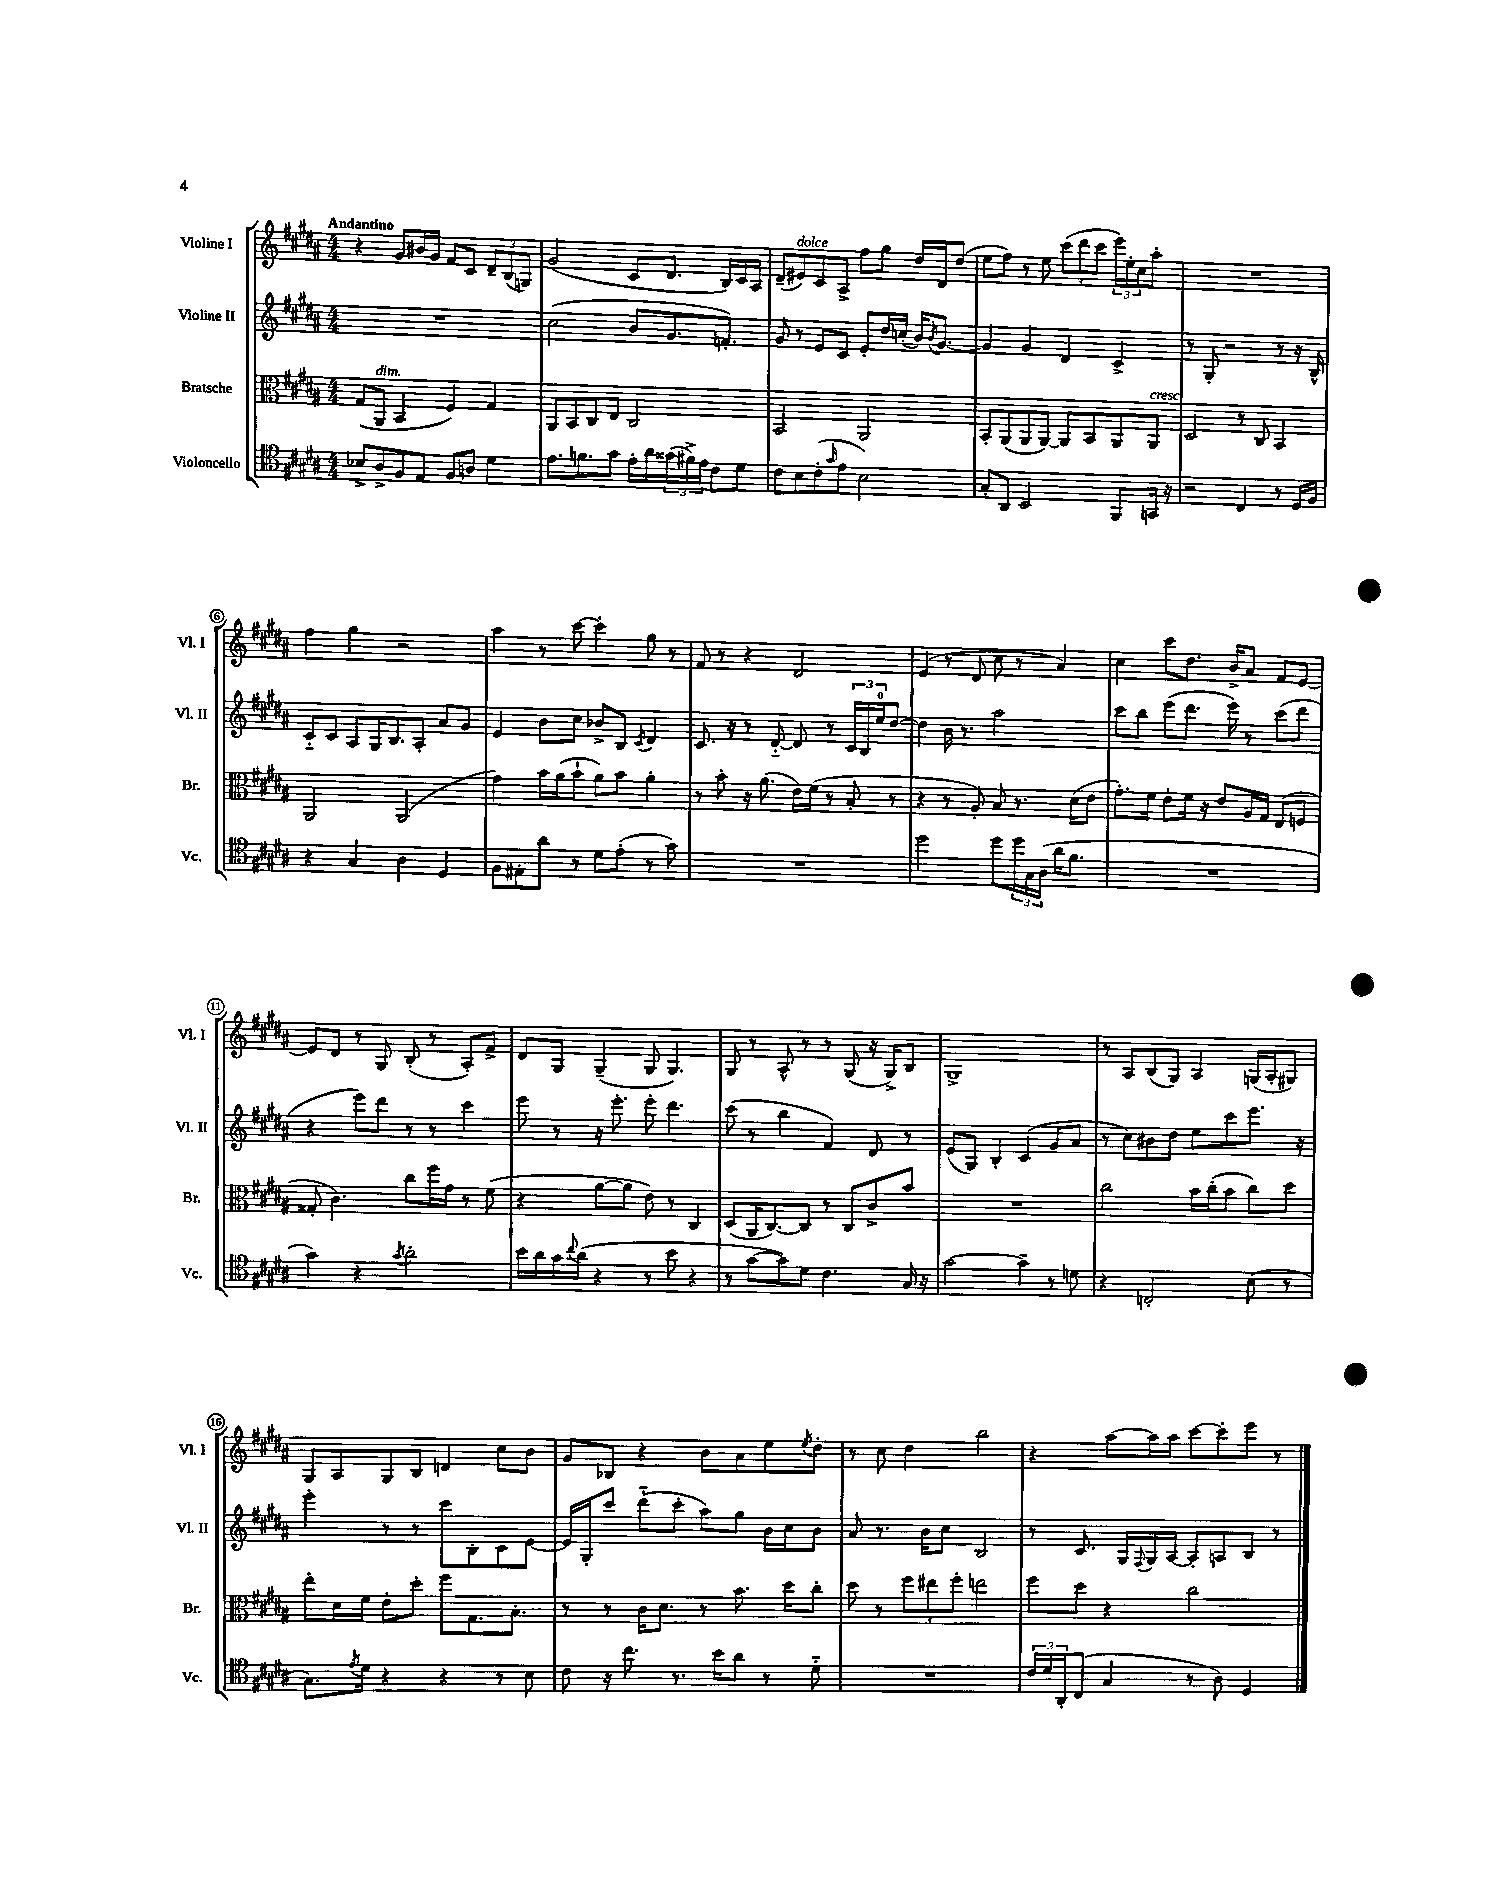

**kern	**kern	**kern	**kern
*part4	*part3	*part2	*part1
*staff4	*staff3	*staff2	*staff1
*I"Violoncello	*I"Bratsche	*I"Violine II	*I"Violine I
*I'Vc.	*I'Br.	*I'Vl. II	*I'Vl. I
*clefC4	*clefC3	*clefG2	*clefG2
*k[f#c#g#d#a#]	*k[f#c#g#d#a#]	*k[f#c#g#d#a#]	*k[f#c#g#d#a#]
*M4/4	*M4/4	*M4/4	*M4/4
=1	=1	=1	=1
!	!	!	!LO:TX:a:B:t=Andantino
8B-X^/L	(8G#/L	1r	4r
!	!LO:TX:a:i:t=dim.	!	!
8A#^/	8AA#/J	.	.
8F#/	4BB/	.	8g#/L
8E/J	.	.	16b#X/L
.	.	.	16g#/JJ
8F#/L	4F#/)	.	8f#/L
8An/J	.	.	8c#/J
4d#\	4G#/	.	12d#~/L
.	.	.	(12B/
.	.	.	12Gn/J)
=2	=2	=2	=2
8.e\L	8AA#/L	(2cc#\	(2g#/
.	8BB/	.	.
8.fn\	.	.	.
.	8C#/	.	.
8g#\J	8E/J	.	.
16e'\LL	2C#/	8b/L	8c#/L
16a#\	.	.	.
(24g##X\	.	8.g#/	8.d#/J
24f#X^\)	.	.	.
24e\JJ	.	.	.
8c#\L	.	.	.
.	.	8.fn'/J)	16B/LL)
8d#\J	.	.	16c#/
.	.	.	16A#/JJ
=3	=3	=3	=3
8c#\L	2BB/	8g#/	(8d#~/L
!	!	!	!LO:TX:a:i:t=dolce
8B\	.	8r	8e#X/)
(8c#'\	.	8e/L	8c#/
16qqg#/	.	.	.
8e\J	.	8c#/J	8A#^/J
2B\)	2AA#/	8e'/L	8ff#\L
.	.	16dd#/L	8gg#\J
.	.	(16ccn'/JJ	.
.	.	16b/KL)	16dd#/LL
.	.	8qb/	.
.	.	[8.g#/J	16d#/J
.	.	.	(8dd#/J
=4	=4	=4	=4
8G#'/L	8BB'/L	4g#/]	8ee\L
8AA#/J	(8AA#/	.	8ff#\J)
2BB/	8AA#/	4g#/	8r
.	[8AA#/J)	.	8ee\
.	8AA#/L]	4d#/	(12ccc#\L
.	.	.	12ddd#\
.	8BB/	.	.
.	.	.	12ccc#\J
8FF#/L	8AA#/	4c#^/	24eee\LL)
.	.	.	24ee'\
.	.	.	24cc#\J
!	!LO:TX:a:i:t=cresc.	!	!
16GGn/Jk	8AA#/J	.	8aa#'\J
16r	.	.	.
=5	=5	=5	=5
2r	2D#/	8r	1r
.	.	8G#'/	.
.	.	2r	.
4C#/	8r	.	.
.	8C#/	.	.
8r	4BB/	8r	.
16D#/LL	.	16r	.
16F#/JJ	.	16B^^/	.
!!LO:LB:g=z
=6	=6	=6	=6
4r	2AA#/	8c#/L	4ff#\
.	.	8c#/J	.
4G#/	.	8A#/L	4gg#\
.	.	16G#/K	.
.	.	8.B/	.
4A#\	(2AA#/	.	2r
.	.	8A#'/J	.
4D#/	.	8a#/L	.
.	.	8g#/J	.
=7	=7	=7	=7
8F#\L	4g#\)	4e/	4aa#\
8E#X'\	.	.	.
8a#\J	16b\LL	8b\L	8r
.	(16a#\J	.	.
8r	8b`\J	8cc#\J	[8ccc#\
8d#\L	8a#\L)	8b-X^/L	4ccc#'\]
(8e'\J	8b\J	8B/J	.
.	.	8qc#/	.
8r	4a#'\	4d#/	8gg#\
8g#\)	.	.	8r
=8	=8	=8	=8
1r	8r	8.c#/	8f#/
.	8b'\	.	8r
.	.	16r	.
.	16r	8r	4r
.	(8.a#\	.	.
.	.	[8d#/	.
.	16e\LL)	8d#/]	2d#/
.	(16f#\JJ	.	.
.	8r	8r	.
.	8B'/	24c#/LL	.
.	.	24B/	.
.	.	24ee/J	.
.	8r	[8dd#/J	.
=9	=9	=9	=9
2dd#\	4r	4dd#\]	(4e/
.	8r	16b\	8r
.	.	8.r	.
.	8A#'/)	.	8d#/
8dd#\L	8B/	2aa#\	8cc#\
24dd#\L	8.r	.	8r
24G#\	.	.	.
(24A#\JJ	.	.	.
16a#\KL	.	.	4a#/)
8.f#\J	(16d#\KL	.	.
.	8e\J	.	.
=10	=10	=10	=10
1r	8.g#'\L)	8ccc#\L	4cc#\
.	.	8bb\J	.
.	16f#\Jk	.	.
.	8e'\L	(8eee\L	8ccc#\L
.	16f#\Jk	8.ddd#\J	8.dd#\J
.	16r	.	.
.	8e/L	.	.
.	.	16eee\)	16b^/KL
.	16A#/L	8r	8a#/J
.	16G#/JJ	.	.
.	(8E/L	(8ccc#\L	8f#/L
.	8Fn/J	8ddd#\J	[8e/J
!!LO:LB:g=z
=11	=11	=11	=11
4g#\)	8G##X'/	4r	8e/L]
.	4.c#\)	.	8d#/J
4r	.	8eee\L)	8r
.	.	8ddd#\J	8G#/
8qg#/	.	.	.
2a#'\	8cc#\L	8r	(8B'/
.	16ff#\L	8r	8r
.	16g#\JJ	.	.
.	8r	4ccc#\	8A#'/L)
.	(8f#\	.	8f#^/J
=12	=12	=12	=12
16b\LL	4r	8eee\	8d#/L
16a#\	.	.	.
16g#\	.	8r	8G#/J
8qqcc#/	.	.	.
(16a#\JJ	.	.	.
4r	[8a#\L	16r	(4G#~/
.	.	8.eee'\	.
.	8a#\J]	.	.
8r	8e\)	8eee'\	8G#/
8b\	8r	4.ddd#\	4.G#/)
4r	4C#/	.	.
=13	=13	=13	=13
8r	(8D#/L	(8ccc#\	8G#/
[8g#\L	16AA#/K	8r	8r
.	[8.C#/)	.	.
8g#\])	.	4bb\	8A#^^/
8d#\J	8C#/J]	.	8r
4.c#\	8r	4f#/)	8r
.	8C#/L	.	(8G#/
.	8c#^/	8d#/	16r
.	.	.	16G#^/KL)
16G#/	8b/J	8r	8B/J
16r	.	.	.
=14	=14	=14	=14
[2g#\	1r	(8e/L	1G#^
.	.	8G#/J)	.
.	.	4B'/	.
4g#~\]	.	(4c#/	.
8r	.	8g#/L	.
8dn\	.	8a#/J	.
=15	=15	=15	=15
4r	2cc#\	8r	8r
.	.	8cc#\L)	8A#/L
2Cn'/	.	8b#X\	(8B/
.	.	8dd#\J	8G#/J)
.	16b\LL	8ee\L	4A#/
.	(16cc#'\J	.	.
.	8b\J	8ccc#\	.
(8B\	8cc#\L)	8.eee\J	(16Gn/LL
.	.	.	16A#'/J
8r	8dd#\J	.	8G#X/J)
.	.	16r	.
!!LO:LB:g=z
=16	=16	=16	=16
8.G#\L)	8ee'\L	4eee'\	8G#/L
.	16d#\L	.	8A#/
8qe/	.	.	.
16d#\Jk	16f#\JJ	.	.
4r	8e'\L	8r	8G#/
.	8dd#'\J	8r	8B/J
4r	8ff#\L	8ccc#\L	4dn/
.	8.G#\	8B'\	.
8r	.	8c#\	8cc#\L
.	8.B'\J	.	.
8B\	.	[8e\J	8b\J
=17	=17	=17	=17
8c#\	8r	16e/LL]	8g#/L
.	.	16G#'/J	.
16r	8r	8ccc#/J	8B-X/J
8.cc#\	.	.	.
.	16c#\KL	(8ddd#\L	4r
.	8.d#\J	.	.
8.r	.	8ccc#'\J	.
.	8r	8aa#\L)	8b\L
16b\KL	.	.	.
8a#\J	8.b\	8gg#\J	8a#\
8r	.	16b\LL	8ee\
.	16dd#\KL	16cc#\J	.
.	.	.	8qee/
8d#\	8cc#'\J	8b\J	8dd#'\J
=18	=18	=18	=18
1r	8dd#\	8a#/	8r
.	8r	8.r	8cc#\
.	12ff#\L	.	4dd#\
.	.	16b\KL	.
.	12ee#X\	.	.
.	.	8cc#\J	.
.	12ff#'\J	.	.
.	2een\	2B/	2bb\
=19	=19	=19	=19
24c#/LL	8ff#\L	8r	4r
24d#/	.	.	.
24AA#'/J	.	.	.
(8C#/J	8dd#\J	8.c#/	.
4G#/	4r	.	[8aa#\L
.	.	16G#/LL	.
.	.	8qqF#/	.
.	.	16G#/	16aa#\L]
.	.	[16A#/JJ	16aa#\JJ
8r	2cc#\	8A#'/L]	[8ccc#\L
8A#\)	.	8An/	8ccc#'\]
4D#/	.	8B/J	8eee\J
.	.	8r	8r
==	==	==	==
*-	*-	*-	*-
